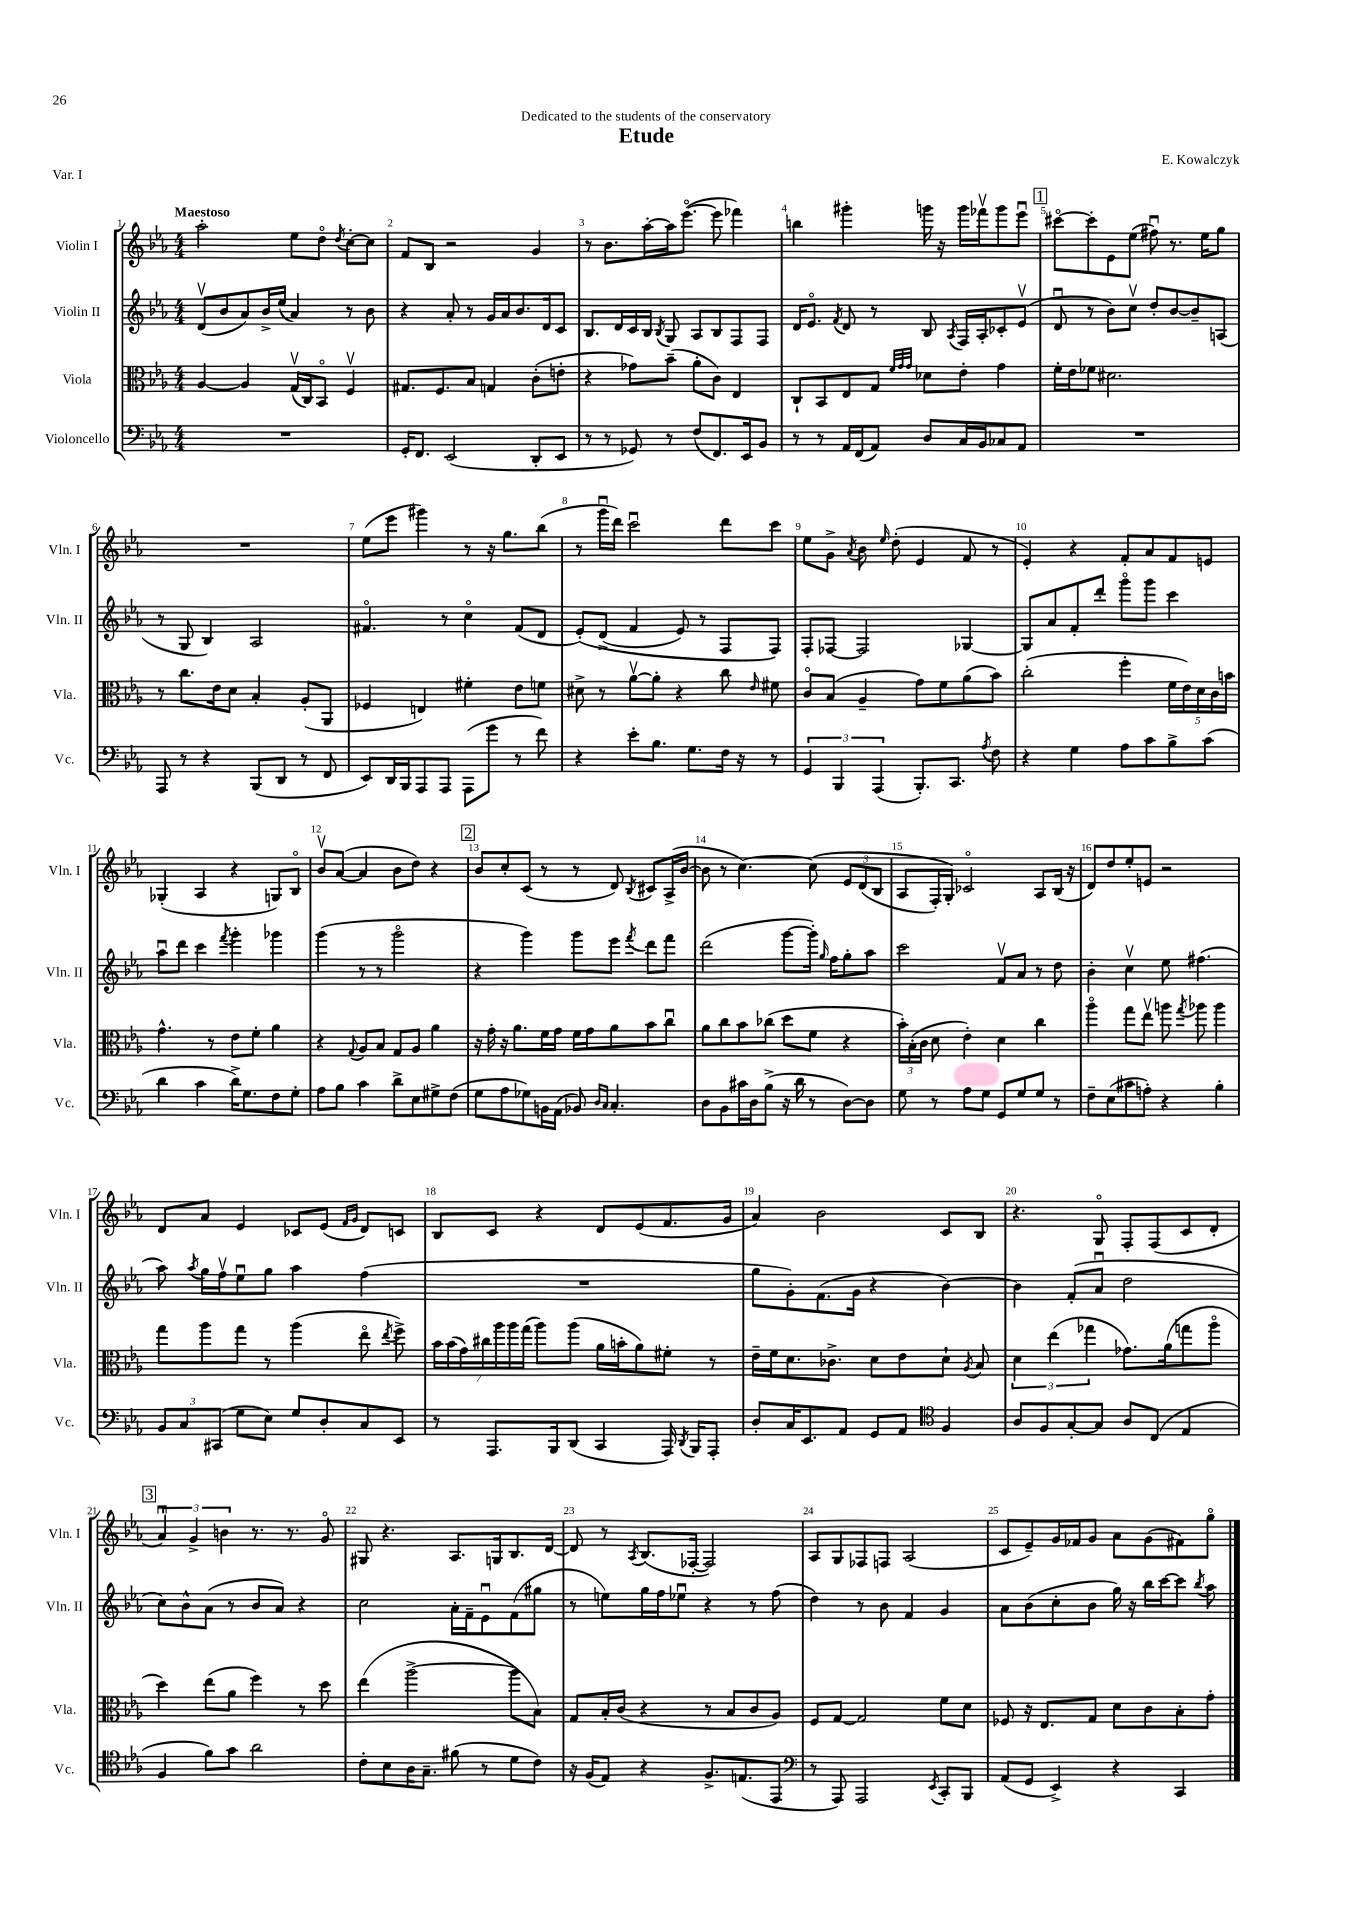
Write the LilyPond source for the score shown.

\header { title = "Etude" composer = "E. Kowalczyk" dedication = "Dedicated to the students of the conservatory" piece = "Var. I" }
<<
\new StaffGroup <<
\new Staff = "s0" \with { instrumentName = "Violin I" shortInstrumentName = "Vln. I" } {
    \clef treble \key ees \major \numericTimeSignature \time 4/4 \tempo "Maestoso"
    \autoBeamOff aes''2-. ees''8[ d''8]\flageolet \acciaccatura { d''8 } c''8[~-. c''8] |
    f'8[ bes8] r2 g'4 |
    r8 bes'8.[ aes''16~-. aes''16 ees'''8.]~\flageolet( ees'''8 fes'''4) |
    b''4 gis'''4-. g'''16 r16 g'''16[ fes'''16\upbow g'''8 ees'''8]\downbow |
    \mark \markup { \box "1" } cis'''8[~\flageolet cis'''8-. ees'8 ees''8]( fis''8\downbow) r8. ees''16[ g''8] |
    R1 |
    ees''8[( ees'''8] gis'''4) r8 r16 g''8.[ bes''8]( |
    r8 g'''16[\downbow d'''16]) c'''2\downbow d'''8[ c'''8] |
    ees''8[ g'8]-> \acciaccatura { aes'8 } bes'8 \grace { ees''16 } d''8-.( ees'4 f'8 r8 |
    ees'4-.) r4 f'8[-. aes'8 f'8 e'8] |
    ges4-.( aes4 r4 g8[) bes8]\flageolet |
    bes'8[\upbow aes'8]~( aes'4 bes'8[ d''8]) r4 |
    \mark \markup { \box "2" } bes'8[ c''8-. c'8]( r8 r8 d'8) \acciaccatura { bes8 } cis'8[ aes16->( bes'16]~ |
    bes'8 r8 c''4.~) c''8\( \tuplet 3/2 { ees'8[ d'8( bes8] } |
    aes8[ f16-.) g16]-.\) ces'2\flageolet aes8[ bes16]( r16 |
    d'8[) d''8 ees''8-. e'8] r2 |
    d'8[ aes'8] ees'4 ces'8[ ees'8]( \grace { f'16[ g'16] } d'8[) c'8] |
    bes8[ c'8] r4 d'8[ ees'8( f'8. g'16] |
    aes'4) bes'2 c'8[ bes8] |
    r4. g8\flageolet f8[-. f8( c'8 d'8]-. |
    \mark \markup { \box "3" } \tuplet 3/2 { aes'4\downbow) g'4-> b'4 } r8. r8. g'8\flageolet |
    gis8 r4. aes8.[ g16 bes8. d'16]~ |
    d'8 r8 \acciaccatura { aes8 } bes8.[( fes16]~-. fes2) |
    aes8[ g8 fes8 f8] aes2( |
    c'8[ ees'8--) g'16 fes'16 g'8] aes'8[ g'8( fis'8) g''8]\flageolet \bar "|." |
}
\new Staff = "s1" \with { instrumentName = "Violin II" shortInstrumentName = "Vln. II" } {
    \clef treble \key ees \major \numericTimeSignature \time 4/4
    \autoBeamOff d'8[\upbow( bes'8 aes'8) bes'16-> ees''16]( aes'4) r8 bes'8 |
    r4 aes'8-. r8 g'16[ aes'16 bes'8. d'16 c'8] |
    bes8.[ d'16 c'16 bes16] \acciaccatura { bes8 } g8 aes8[ bes8 f8 f8] |
    d'16[ ees'8.]\flageolet \acciaccatura { f'8 } d'8 r8 bes8 \acciaccatura { aes8 } f16[ aes16-. ces'8-. ees'8]\upbow( |
    \mark \markup { \box "1" } d'8\downbow r8 bes'8[) c''8]\upbow d''8[-. bes'8~ bes'8-- a8]( |
    r8 g8 bes4) aes2 |
    fis'4.\flageolet r8 c''4\flageolet fis'8[( d'8] |
    ees'8[-.)\( d'8]->( f'4 ees'8) r8 f8[ f8]\) |
    f8[-. fes8]~ fes2 ges4~ |
    ges8[ aes'8 f'8-. d'''8]-. g'''8[\flageolet g'''8] c'''4 |
    aes''8[\downbow d'''8] c'''4 \acciaccatura { f'''8 } g'''4-. ges'''4 |
    g'''4( r8 r8 g'''2\flageolet |
    \mark \markup { \box "2" } r4 g'''4) g'''8[ ees'''8] \acciaccatura { f'''8 } d'''8[ f'''8] |
    d'''2( g'''8[~ g'''16]-.) \grace { g''16 } f''16[ g''8-. aes''8] |
    c'''2 f'8[\upbow aes'8] r8 d''8 |
    bes'4-. c''4\upbow ees''8 fis''4.( |
    aes''8) \acciaccatura { aes''8 } g''16[ f''16\upbow ees''8\downbow g''8] aes''4 f''4( |
    R1 |
    g''8[ g'8-.) f'8.( g'16] r4 bes'4~) |
    bes'4 f'8[-.( aes'8]\downbow d''2 |
    \mark \markup { \box "3" } c''8[) bes'8-^ aes'8]( r8 bes'8[ aes'8]) r4 |
    c''2 aes'16[-. f'16-- ees'8\downbow f'8( gis''8] |
    r8 e''8[) g''16 f''16 ees''8]\downbow r4 r8 f''8( |
    d''4) r8 bes'8 f'4 g'4 |
    aes'8[ bes'8( c''8-. bes'8] g''16) r16 bes''16[ c'''16~ c'''8] \acciaccatura { bes''8 } aes''8 \bar "|." |
}
\new Staff = "s2" \with { instrumentName = "Viola" shortInstrumentName = "Vla." } {
    \clef alto \key ees \major \numericTimeSignature \time 4/4
    \autoBeamOff aes4~ aes4 g16[\upbow( c16) bes,8]\flageolet f4\upbow |
    gis8.[ f8. bes8] g4 c'8[-.( e'8]-. |
    r4 ges'8[) bes'8]--( aes'8[-. c'8]) ees4 |
    c8[-! bes,8 ees8 g8] \grace { f'32[ g'32 g'32] } des'8[ ees'8]-. g'4 |
    \mark \markup { \box "1" } f'16[-. ees'16 fes'8] dis'2. |
    r8 c''8.[ ees'16 d'8] bes4-. aes8[-.( aes,8] |
    fes4 e4) fis'4-. ees'8[ f'8] |
    dis'8-> r8 aes'8[~\upbow aes'8]-. r4 c''8 \grace { ees'16 } fis'8 |
    c'8[\flageolet bes8]( aes4-- g'8[) f'8 aes'8( bes'8]) |
    c''2-.( f''4-. \tuplet 5/4 { f'16[ ees'16) d'16 c'16 b'16] } |
    g'4.-^ r8 ees'8[ f'8]-. aes'4 |
    r4 \appoggiatura { g8 } aes8[ bes8] g8[ aes8] aes'4 |
    \mark \markup { \box "2" } r16 g'16-. r16 aes'8.[ f'16 g'16] f'16[ g'16 aes'8 bes'8 c''8]\downbow |
    aes'8[ c''8 bes'8 ces''8]( d''8[ f'8] r4 |
    \tuplet 3/2 { bes'16[-.) bes16-.( c'16] } d'8 ees'4-.) d'4 c''4 |
    aes''4\flageolet g''8[ ees''8]\upbow a''8 \acciaccatura { g''8 } aes''8 aes''4 |
    g''8[ aes''8 g''8] r8 aes''4( ees''8\flageolet \acciaccatura { ees''8 } f''8->) |
    \tuplet 7/4 { bes'16[ bes'16( g'16) cis''16 aes''16 aes''16 g''16]( } aes''8[) aes''8]( aes'16[ b'16-. aes'8) fis'8]-. r8 |
    ees'16[-- f'16 d'8. ces'8.]-> d'8[ ees'8 d'8]-! \acciaccatura { aes8 } bes8 |
    \tuplet 3/2 { d'4 ees''4( ges''4 } ges'8.[) aes'16( g''8 aes''8]\flageolet |
    \mark \markup { \box "3" } d''4) ees''8[( aes'8] f''4) r8 d''8 |
    ees''4( aes''2~-> aes''8[ bes8]) |
    g8[ bes16-. c'16]( r4 r8 bes8[ c'8 aes8]) |
    f8[ g8]~ g2 f'8[ d'8] |
    fes8 r16 ees8.[ g8] d'8[ c'8 bes8-. g'8]-. \bar "|." |
}
\new Staff = "s3" \with { instrumentName = "Violoncello" shortInstrumentName = "Vc." } {
    \clef bass \key ees \major \numericTimeSignature \time 4/4
    \autoBeamOff R1 |
    g,16[-. f,8.] ees,2( d,8[-. ees,8] |
    r8 r8 ges,8) r8 f8[( f,8.) ees,16 bes,8] |
    r8 r8 aes,16[ f,16( aes,8]) d8[ c16 bes,16 ces8 aes,8] |
    \mark \markup { \box "1" } R1 |
    aes,,8 r8 r4 bes,,8[( d,8] r8 f,8 |
    ees,8[) d,16 bes,,16 aes,,8 aes,,8] aes,,8[( g'8] r8 f'8) |
    r4 ees'8[-. bes8.] g8.[ f16] r16 r8 |
    \tuplet 3/2 { g,4 bes,,4 aes,,4( } bes,,8.[-.) c,8.] \acciaccatura { aes8 } f8 |
    r4 g4 aes8[ c'8 bes8-> c'8]( |
    d'4 c'4 d'16[->) g8. f8 g8]-. |
    aes8[ bes8] c'4 d'8[-> ees8 gis8-> f8]( |
    \mark \markup { \box "2" } g8[ aes8 ges8) b,16 aes,16]( bes,8) \grace { d16[ c16] } c4.-. |
    d8[ bes,8 cis'16 d16 bes8]->( r16 d'16 r8 d8[~) d8] |
    g8 r8 aes8[ g8] g,8[ g8 g8] r8 |
    f8[-- ees8( cis'8 a8]-.) r4 bes4-. |
    \tuplet 3/2 { bes,8[ c8 cis,8]( } g8[ ees8]) g8[ d8-. c8 ees,8] |
    r8 aes,,8.[ bes,,16 d,8]( c,4 aes,,16) \acciaccatura { d,8 } bes,,16[ aes,,8]-. |
    d8[-. c16 ees,8. aes,8] g,8[ aes,8] \clef tenor f4 |
    aes8[ f8 g8~-. g8] aes8[ c8]( ees4 |
    \mark \markup { \box "3" } f4 f'8[) g'8] aes'2 |
    c'8[-. bes8 aes16 g8.]-- fis'8( r8 d'8[ c'8]) |
    r16 f16[( ees8]) r4 f8.[-> e8.( ees,8] |
    \clef bass r8 aes,,8) aes,,2 \acciaccatura { ees,8 } c,8[-. bes,,8] |
    aes,8[( g,8] ees,4->) r4 c,4 \bar "|." |
}
>>
>>
\layout { \context { \Score \override BarNumber.break-visibility = ##(#f #t #t) barNumberVisibility = #all-bar-numbers-visible } }
